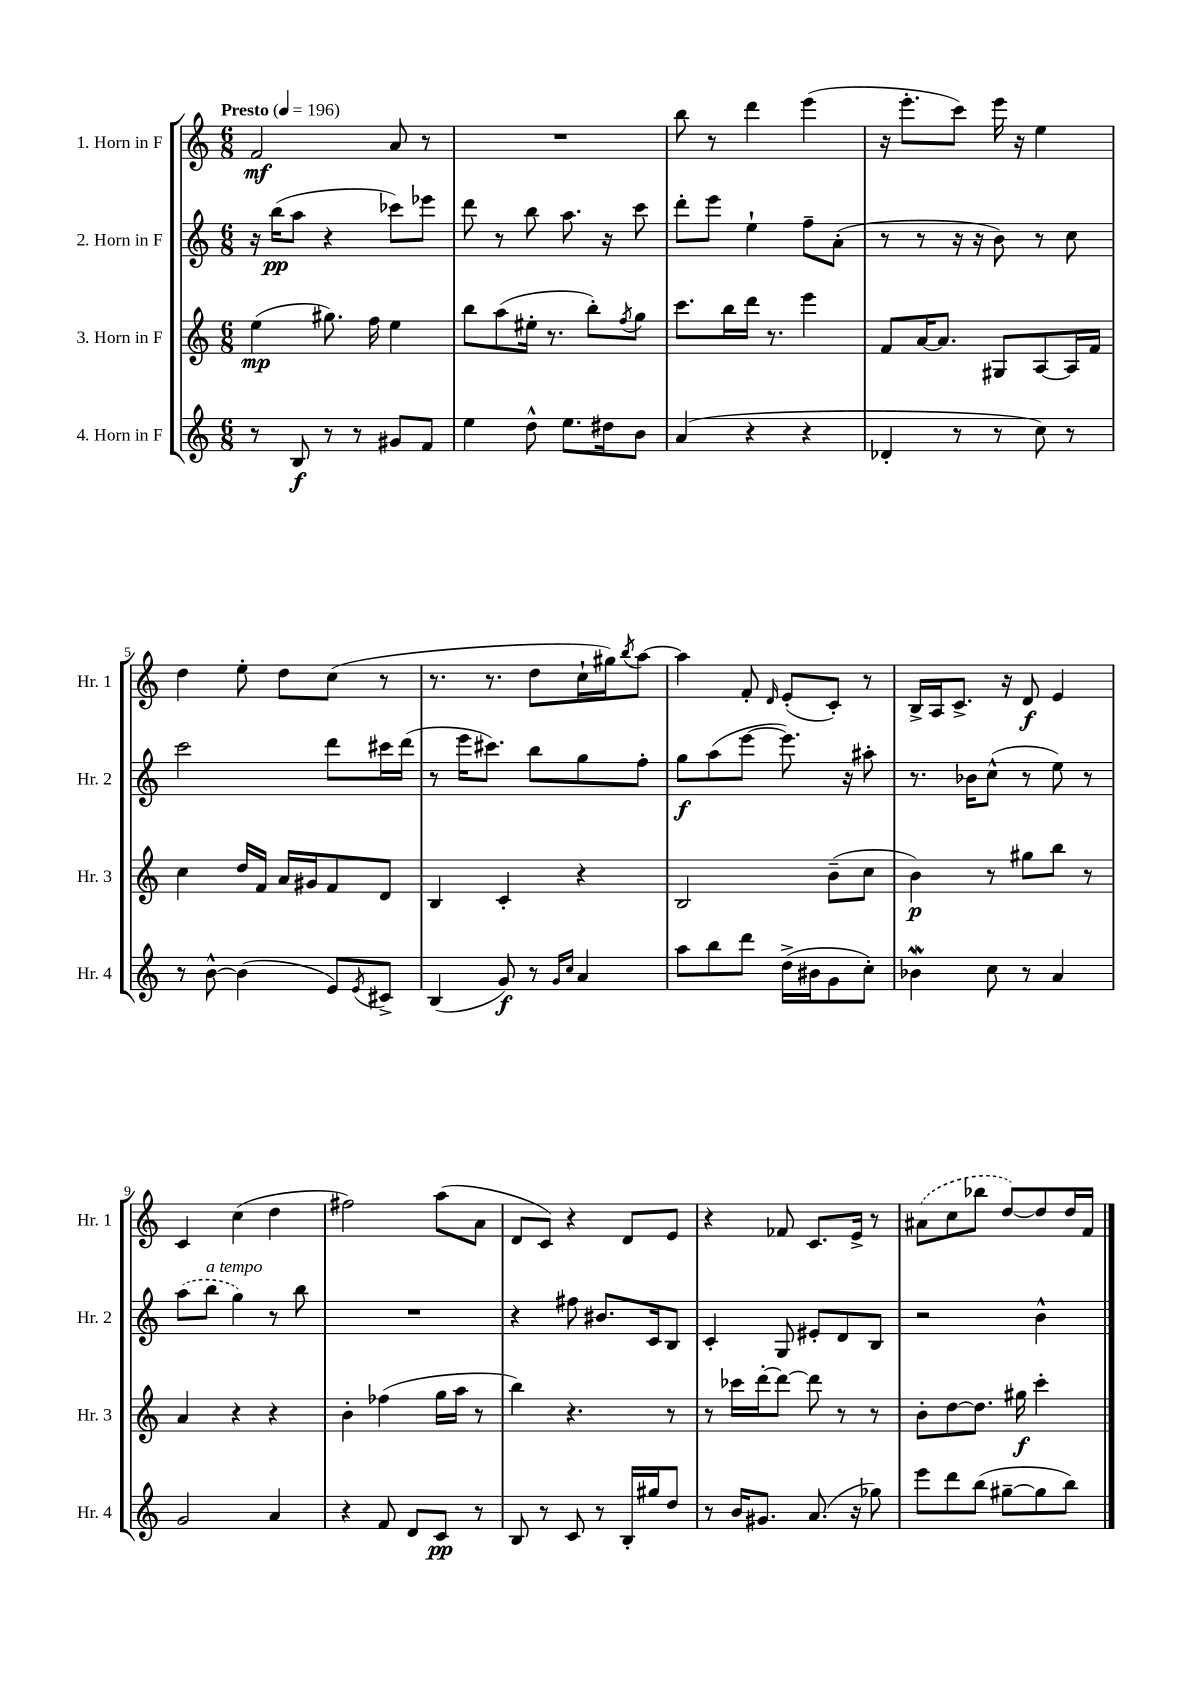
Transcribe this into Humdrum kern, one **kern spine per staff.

**kern	**dynam	**kern	**dynam	**kern	**dynam	**kern	**dynam
*part4	*part4	*part3	*part3	*part2	*part2	*part1	*part1
*staff4	*staff4	*staff3	*staff3	*staff2	*staff2	*staff1	*staff1
*I"4. Horn in F	*	*I"3. Horn in F	*	*I"2. Horn in F	*	*I"1. Horn in F	*
*I'Hr. 4	*	*I'Hr. 3	*	*I'Hr. 2	*	*I'Hr. 1	*
*clefG2	*	*clefG2	*	*clefG2	*	*clefG2	*
*k[]	*	*k[]	*	*k[]	*	*k[]	*
*M6/8	*	*M6/8	*	*M6/8	*	*M6/8	*
*MM196	*	*MM196	*	*MM196	*	*MM196	*
=1	=1	=1	=1	=1	=1	=1	=1
!	!	!	!	!	!	!LO:TX:a:B:t=Presto	!
8r	.	(4ee\	mp	16r	.	2f/	mf
.	.	.	.	(16bb\KL	pp	.	.
8B/	f	.	.	8aa\J	.	.	.
8r	.	8.gg#X\)	.	4r	.	.	.
8r	.	.	.	.	.	.	.
.	.	16ff\	.	.	.	.	.
8g#X/L	.	4ee\	.	8ccc-X\L)	.	8a/	.
8f/J	.	.	.	8eee-X\J	.	8r	.
=2	=2	=2	=2	=2	=2	=2	=2
4ee\	.	8bb\L	.	8ddd\	.	2.r	.
.	.	(8aa\	.	8r	.	.	.
8dd^^\	.	16ee#X'\Jk	.	8bb\	.	.	.
.	.	8.r	.	.	.	.	.
8.ee\L	.	.	.	8.aa\	.	.	.
.	.	8bb'\L)	.	.	.	.	.
16dd#X\k	.	.	.	16r	.	.	.
.	.	8qff/	.	.	.	.	.
8b\J	.	8gg\J	.	8ccc\	.	.	.
=3	=3	=3	=3	=3	=3	=3	=3
(4a/	.	8.ccc\L	.	8ddd'\L	.	8bb\	.
.	.	.	.	8eee\J	.	8r	.
.	.	16bb\L	.	.	.	.	.
4r	.	16ddd\JJ	.	4ee`\	.	4ddd\	.
.	.	8.r	.	.	.	.	.
4r	.	4eee\	.	8ff~\L	.	(4eee\	.
.	.	.	.	(8a'\J	.	.	.
=4	=4	=4	=4	=4	=4	=4	=4
4d-X'/	.	8f/L	.	8r	.	16r	.
.	.	.	.	.	.	8.eee'\L	.
.	.	[16a/K	.	8r	.	.	.
.	.	8.a/J]	.	.	.	.	.
8r	.	.	.	16r	.	8ccc\J)	.
.	.	.	.	16r	.	.	.
8r	.	8G#X/L	.	8b\)	.	16eee\	.
.	.	.	.	.	.	16r	.
8cc\)	.	[8A/	.	8r	.	4ee\	.
8r	.	16A/L]	.	8cc\	.	.	.
.	.	16f/JJ	.	.	.	.	.
!!LO:LB:g=z
=5	=5	=5	=5	=5	=5	=5	=5
8r	.	4cc\	.	2ccc\	.	4dd\	.
[8b^^\	.	.	.	.	.	.	.
(4b\]	.	16dd/LL	.	.	.	8ee'\	.
.	.	16f/JJ	.	.	.	.	.
.	.	16a/LL	.	.	.	8dd\L	.
.	.	16g#X/J	.	.	.	.	.
8e/L)	.	8f/	.	8ddd\L	.	(8cc\J	.
8qe/	.	.	.	.	.	.	.
8c#X^/J	.	8d/J	.	16ccc#X\L	.	8r	.
.	.	.	.	(16ddd\JJ	.	.	.
=6	=6	=6	=6	=6	=6	=6	=6
(4B/	.	4B/	.	8r	.	8.r	.
.	.	.	.	16eee\KL	.	.	.
.	.	.	.	8.ccc#X\J)	.	8.r	.
8g/)	f	4c'/	.	.	.	.	.
8r	.	.	.	8bb\L	.	8dd\L	.
16qqg/LL	.	.	.	.	.	.	.
16qqcc/JJ	.	.	.	.	.	.	.
4a/	.	4r	.	8gg\	.	16cc`\L	.
.	.	.	.	.	.	16gg#X\J)	.
.	.	.	.	.	.	8qbb/	.
.	.	.	.	8ff'\J	.	[8aa\J	.
=7	=7	=7	=7	=7	=7	=7	=7
8aa\L	.	2B/	.	8gg\L	f	4aa\]	.
8bb\	.	.	.	(8aa\	.	.	.
8ddd\J	.	.	.	[8eee\J	.	8f'/	.
.	.	.	.	.	.	16qqd/	.
(16dd^\LL	.	.	.	8.eee\])	.	(8e'/L	.
16b#X\J	.	.	.	.	.	.	.
8g\	.	(8b~\L	.	.	.	8c'/J)	.
.	.	.	.	16r	.	.	.
8cc'\J)	.	8cc\J	.	8aa#X'\	.	8r	.
=8	=8	=8	=8	=8	=8	=8	=8
4b-Xw\	.	4b\)	p	8.r	.	16B^/LL	.
.	.	.	.	.	.	16A/J	.
.	.	.	.	.	.	8.c^/J	.
.	.	.	.	16b-X\KL	.	.	.
8cc\	.	8r	.	(8cc^^\J	.	.	.
.	.	.	.	.	.	16r	.
8r	.	8gg#X\L	.	8r	.	8d/	f
4a/	.	8bb\J	.	8ee\)	.	4e/	.
.	.	8r	.	8r	.	.	.
!!LO:LB:g=z
=9	=9	=9	=9	=9	=9	=9	=9
2g/	.	4a/	.	(8aa\L	.	4c/	.
!	!	!	!	!LO:TX:a:i:t=a tempo	!	!	!
.	.	.	.	8bb\J	.	.	.
.	.	4r	.	4gg\)	.	(4cc\	.
4a/	.	4r	.	8r	.	4dd\	.
.	.	.	.	8bb\	.	.	.
=10	=10	=10	=10	=10	=10	=10	=10
4r	.	4b'\	.	2.r	.	2ff#X\)	.
8f/	.	(4ff-X\	.	.	.	.	.
8d/L	.	.	.	.	.	.	.
8c/J	pp	16gg\LL	.	.	.	(8aa\L	.
.	.	16aa\JJ	.	.	.	.	.
8r	.	8r	.	.	.	8a\J	.
=11	=11	=11	=11	=11	=11	=11	=11
8B/	.	4bb\)	.	4r	.	8d/L	.
8r	.	.	.	.	.	8c/J)	.
8c/	.	4.r	.	8ff#X\	.	4r	.
8r	.	.	.	8.b#X/L	.	.	.
16B'/LL	.	.	.	.	.	8d/L	.
16gg#X/J	.	.	.	16c/k	.	.	.
8dd/J	.	8r	.	8B/J	.	8e/J	.
=12	=12	=12	=12	=12	=12	=12	=12
8r	.	8r	.	4c'/	.	4r	.
16b/KL	.	16ccc-X\LL	.	.	.	.	.
8.g#X/J	.	[16ddd'\J	.	.	.	.	.
.	.	8ddd\J_	.	8G/	.	8f-X/	.
(8.a/	.	8ddd\]	.	8e#X'/L	.	8.c/L	.
.	.	8r	.	8d/	.	.	.
16r	.	.	.	.	.	16e^/Jk	.
8gg-X\)	.	8r	.	8B/J	.	8r	.
=13	=13	=13	=13	=13	=13	=13	=13
8eee\L	.	8b'\L	.	2r	.	(8a#X\L	.
8ddd\	.	[8dd\	.	.	.	8cc\	.
(8bb\J	.	8.dd\J]	.	.	.	8bb-X\J	.
[8gg#X~\L	.	.	.	.	.	[8dd/L)	.
.	.	16gg#X\	f	.	.	.	.
8gg#\]	.	4ccc'\	.	4b^^\	.	8dd/]	.
8bb\J)	.	.	.	.	.	16dd/L	.
.	.	.	.	.	.	16f/JJ	.
==	==	==	==	==	==	==	==
*-	*-	*-	*-	*-	*-	*-	*-
